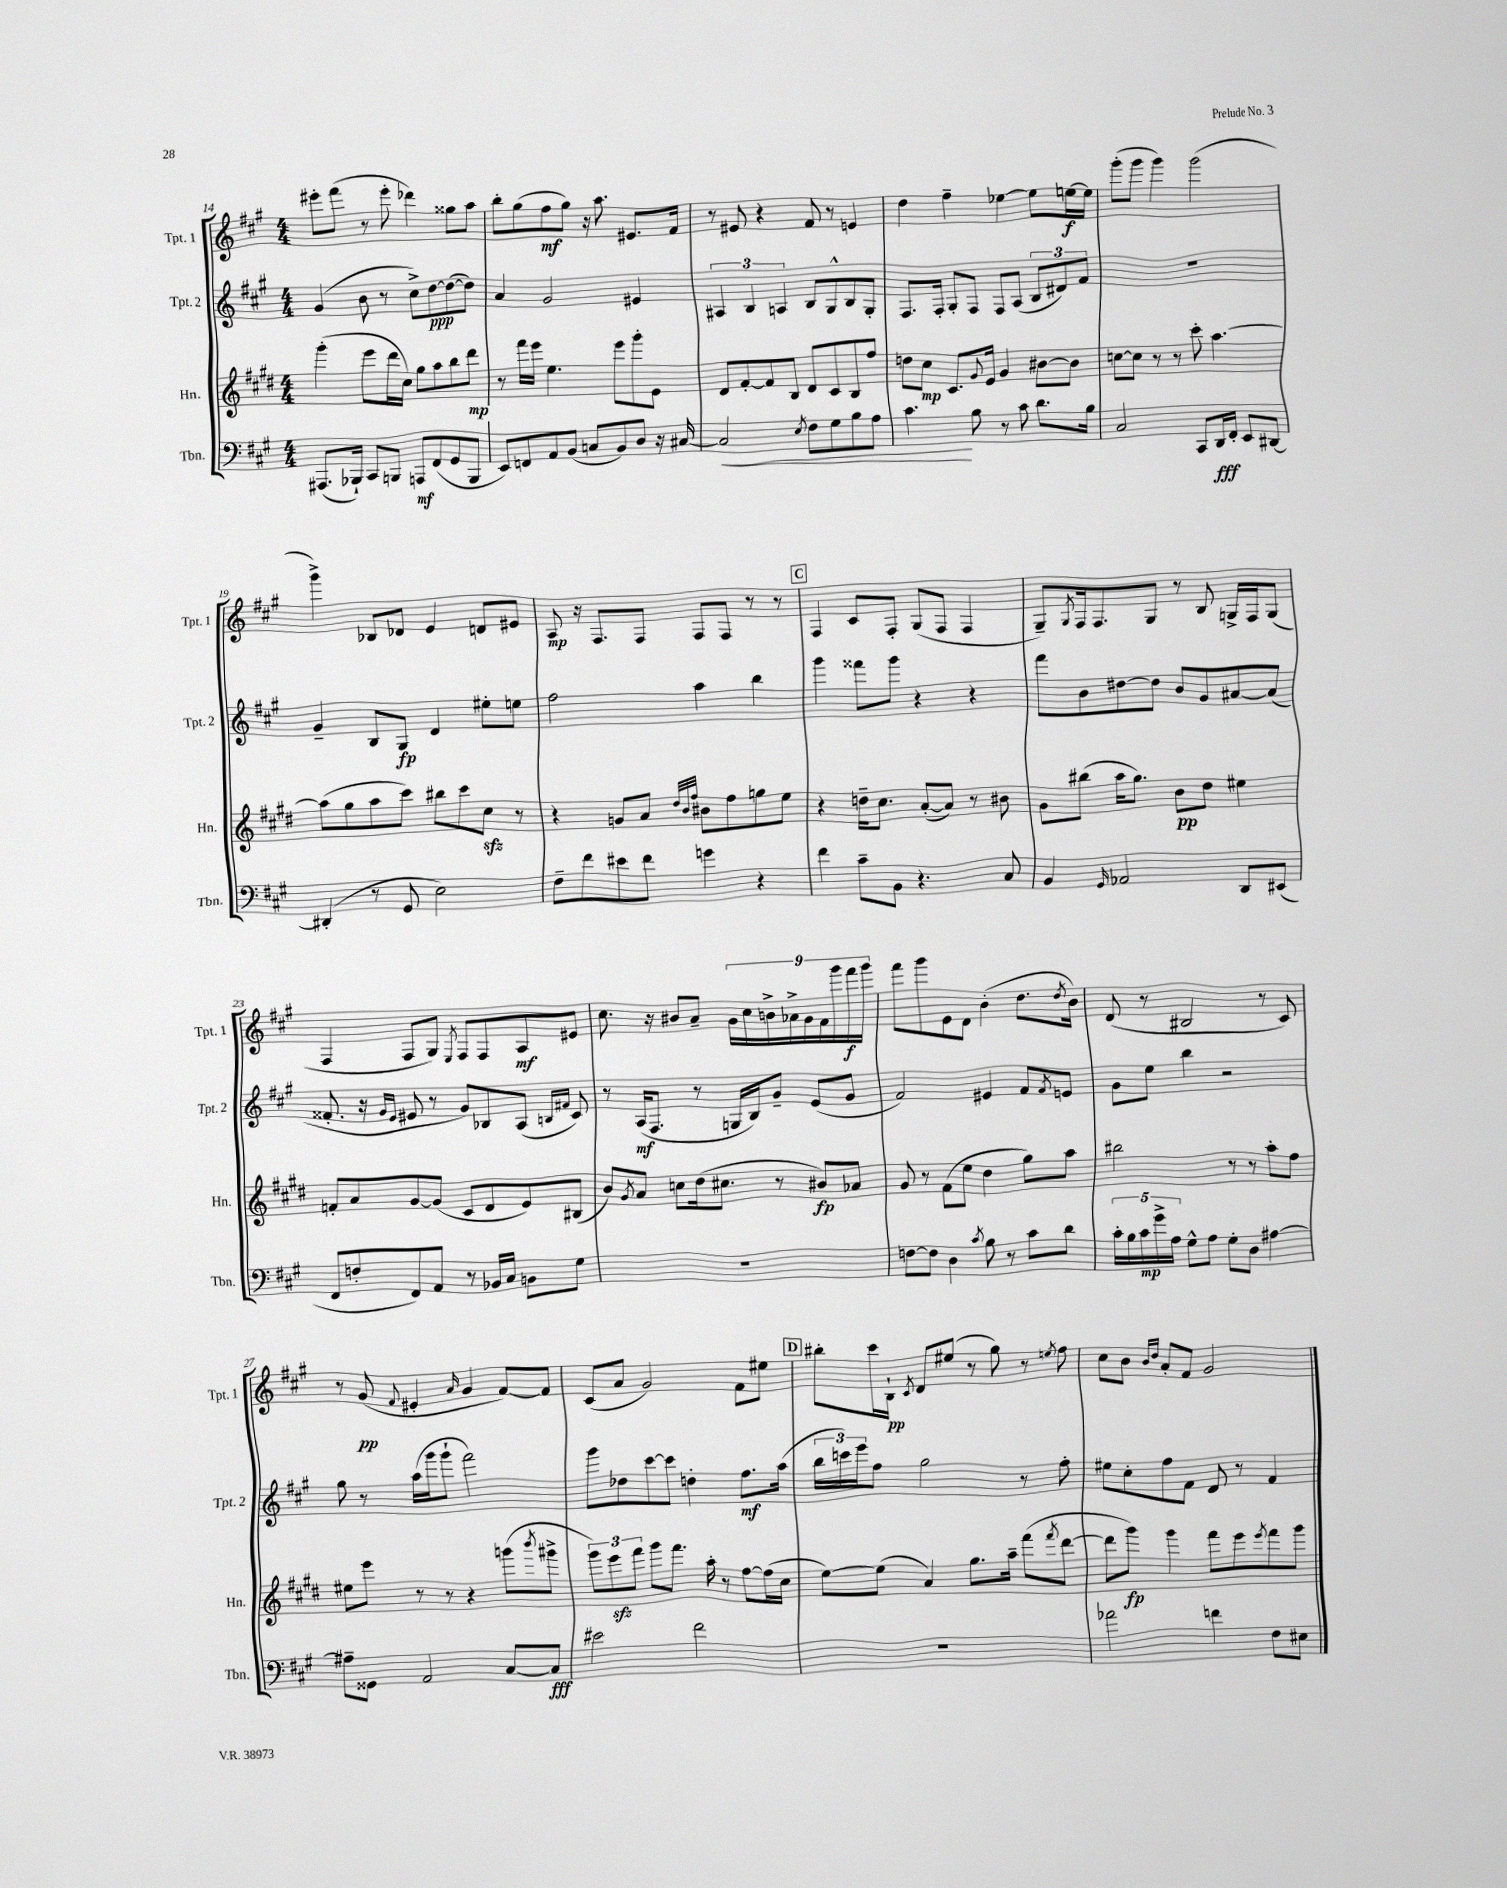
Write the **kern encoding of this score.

**kern	**kern	**kern	**kern
*staff4	*staff3	*staff2	*staff1
*clefF4	*clefG2	*clefG2	*clefG2
*k[f#c#g#]	*k[f#c#g#d#]	*k[f#c#g#]	*k[f#c#g#]
*M4/4	*M4/4	*M4/4	*M4/4
(8.AAA#/L	(4ggg#'\	(4g#/	8eee#'\L
.	.	.	(8fff#\J
16BBB-`/Jk)	.	.	.
8CC#/L	8eee\L	8b\	8r
8BBB/J	16ddd#\L	8r	8eee#'\
.	16cc#\JJ)	.	.
8AAA/L	8gg#\L	8cc#^\L)	4ddd-\)
(8FF#/	8aa\	[8dd\	.
8GG#/	8bb\	(8dd\_	8gg##\L
8BBB/J	8ddd#\J	8dd\]J)	8aa\J
=	=	=	=
8EE/L)	8r	4a/	8bb'\L
8FF/	16fff#\LL	.	(8gg#\
.	16eee\JJ	.	.
8AA/	4.ee\	2g#/	8ff#\
(8BB/J	.	.	8gg#\J)
8C/L	.	.	16r
.	.	.	8.aa\
8BB/)	8eee\L	.	.
8D/J	8ggg#'\	4e#/	8.e#/L
16r	8e\J	.	.
[16C#/	.	.	16f#/Jk
=	=	=	=
2C#/]	8d#/L	6A#/	8r
.	[8f#'/	.	8e#/
.	.	6B/	.
.	8f#/]	.	4r
.	.	6A/	.
.	8B/J	.	.
8qE/	.	.	.
8F#\L	8d#/L	8B/L	8f#/
8G#\	8c#/	8G#^^/	8r
8B\	8B/	8B/	4e/
8A\J	8ff#/J	8G#'/J	.
=	=	=	=
4.c#\	8dd\L	8.F#/L	4dd\
.	8cc#\J	.	.
.	.	16F#'/Jk	.
.	8.c#/L	8G#'/L	4ff#~\
8B\	.	8F#/J	.
.	8qqg#/	.	.
.	16e/Jk	.	.
8r	4g#/	8F#/L	[4ee-\
8c#\	.	(8A/J	.
8.d\L	[8b#\L	12B/L	8ee-\]L
.	.	12d#/)	.
.	8b#\]J	.	[16ee\L
.	.	12f#/J	.
16B\Jk	.	.	16ee\]JJ
=	=	=	=
2C#/	[8cc\L	1r	(8ggg#'\L
.	8cc\]J	.	8ggg#\J
.	8r	.	4ggg#\)
.	8r	.	.
8CC#/L	8ccc#'\	.	(2ggg#\
16DD/L	[4.aa\	.	.
16FF#'/JJ	.	.	.
8EE/L	.	.	.
[8DD#/J	.	.	.
=	=	=	=
(4DD#'/]	(8aa\]L	4g#~/	4ggg#^\)
.	8gg#\	.	.
8r	8aa\	8B/L	8B-/L
8GG#/	8ccc#\J)	8G#/J	8d-/J
2E\)	8bb#\L	4d/	4e/
.	8ccc#\	.	.
.	8cc#\J	8ee#'\L	8d/L
.	8r	8ee\J	8e#/J
=	=	=	=
8F#~\L	4r	2ff#\	8A/
8f#\	.	.	16r
.	.	.	8.F#/L
8e#\	8g/L	.	.
8f#\J	8a/J	.	8F#/J
.	32qqdd#/LLL	.	.
.	32qqb/	.	.
.	32qqff#/JJJ	.	.
4g\	8b#\L	4aa\	8F#/L
.	8ff#\	.	8F#/J
4r	8gg\	4bb\	8r
.	8ee\J	.	8r
=	=	=	=
4f#\	4r	4ggg#\	4F#/
8c#~\L	16dd~\LK	8fff##\L	8c#/L
.	8.cc#\J	.	.
8BB\J	.	8ggg#\J	8F#'/J
4.r	([8a'/L	4r	(8G#/L
.	8a/]J)	.	8F#/J
.	8r	4r	4F#/
8C#/	8b#\	.	.
=	=	=	=
4BB/	8g#\L	8fff#\L	8G#~/L)
.	.	.	8qG#/
.	(8bb#\J	8b\	16F#/k
.	.	.	8.F#/
16qqGG#/	.	.	.
2AA-/	16aa\LK	[8dd#\	.
.	8.gg#\J)	.	.
.	.	8dd#\]J	8G#/J
.	8b\L	8b/L	8r
.	8dd#\J	8g#/	8B/
8DD/L	4ee#\	[8a#/	16G^/LL
.	.	.	16F#/J
(8EE#/J	.	(8a#/]J	(8G/J
=	=	=	=
8FF#/L	8f'/L	8.f##'/	4F#/
8F'/	8a/	.	.
.	.	16r	.
.	.	16qqg#/LL	.
.	.	16qqe/JJ	.
8FF#/)	[8g#/	8e#/	8F#/L
8AA/J	(8g#/]J	8r	8G#/J)
.	.	.	8qE/
8r	8c#/L	8g#/L)	8F#/L
16BB-/LL	8d#/	8B-/	8F#/
16C#/JJ	.	.	.
8BB\L	8e/)	(8A/J	8A/
.	.	16qqB/LL	.
.	.	16qqf#/JJ	.
8G#\J	(8B#/J	8c#/)	8e#/J
=	=	=	=
1r	8b/L)	8r	8.cc#\
.	8qg#/	.	.
.	8a/J	(16A/LK	.
.	.	8.F#/J	16r
.	8cc\L	.	8b#/L
.	(16dd#\k	8r	8a~/J
.	8.cc#\J	.	.
.	.	16G/LL	18g#\LL
.	.	.	18cc#\
.	.	16B/J)	.
.	.	.	18b^\
.	8r	8g#~/J	.
.	.	.	18a-^\
.	.	.	18g#\
.	8b#/L)	(8e/L	.
.	.	.	18f#\
.	.	.	18ggg#\
.	8a-/J	8g#/J	.
.	.	.	18fff#\
.	.	.	18ggg#\JJ
=	=	=	=
[8F\L	8g#/	2f#/)	8fff#\L
8F\]J	8r	.	8ggg#\
4D\	(8f#\L	.	8e\
.	8ee\J	.	8d\J
8qc#/	.	.	.
8B\	4dd#\	4e#/	(4b'\
8r	.	.	.
8c#\L	8gg#\L)	8f#/L	8.dd\L
.	.	8qf#/	.
8d\J	8aa\J	8e/J	.
.	.	.	8qdd/
.	.	.	16b\Jk)
=	=	=	=
20c#'\LL	2bb#\	8g#\L	(8d/
20B\	.	.	.
20c#\	.	.	.
.	.	8ee\J	8r
20g#^\	.	.	.
20A\JJ	.	.	.
8G#^^\L	.	4bb\	2B#/
8A\J	.	.	.
8G#'\L	8r	2r	.
8D\J	8r	.	.
[4A#\	8aa'\L	.	8r
.	8ff#\J	.	8c#/)
=	=	=	=
8A#~\]L	8ee#\L	8gg#\	8r
8GG##\J	8eee\J	8r	(8g#/
.	.	.	8qqf#/
2AA/	8r	(16aa\LL	4e#'/
.	.	16ggg#\J	.
.	8r	8ggg#`\J	.
.	.	.	16qqa/
.	4r	2fff#\)	4g#/
[8C#/L	(8ggg\L	.	[8f#/L)
.	8qbbb/	.	.
8C#/]J	8ggg#^\J	.	8f#/]J
=	=	=	=
2e#\	12ggg#\L)	8ggg#\L	(8c#/L
.	12eee\	.	.
.	.	8dd-\	8a/J
.	12fff#\J	.	.
.	8ggg#\L	[8ccc#\	2g#/)
.	8.fff#\J	8ccc#\]J	.
2f#\	.	4dd'\	.
.	16aa'\	.	.
.	8r	.	.
.	[8ff#\L	8.ff#\L	8f#\L
.	(16ff#\]L	.	8ee#\J
.	16cc#\JJ	(16aa\Jk	.
=	=	=	=
1r	[8ee\L)	24bb\LL	8bb#'\L
.	.	24ccc\)	.
.	.	24eee\J	.
.	(8ee\]J	8ff#\J	16ccc#\L
.	.	.	16B`\JJ
.	.	.	8qc#/
.	4a/)	2gg#\	8d/L
.	.	.	(8ee#/J
.	8.gg#\L	.	8r
.	.	.	8gg#\)
.	16aa~\Jk	.	.
.	(8fff#\L	8r	8r
.	8qfff#/	.	8qee/
.	[8ddd#\J	8ff#'\	8ff#\
=	=	=	=
2a-\	8ddd#\]L	8ee#\L	8cc#\L
.	8ggg#\J)	8cc#'\	8b\J
.	.	.	16qqb/LL
.	.	.	16qqdd/JJ
.	4ggg#\	8ff#\	8a'/L
.	.	8f#\J	8f#/J
4f\	8fff#\L	8d/	2g#/
.	8eee\	8r	.
.	8qeee/	.	.
8F#\L	8fff#\	4f#/	.
8E#\J	8ggg#\J	.	.
==	==	==	==
*-	*-	*-	*-
